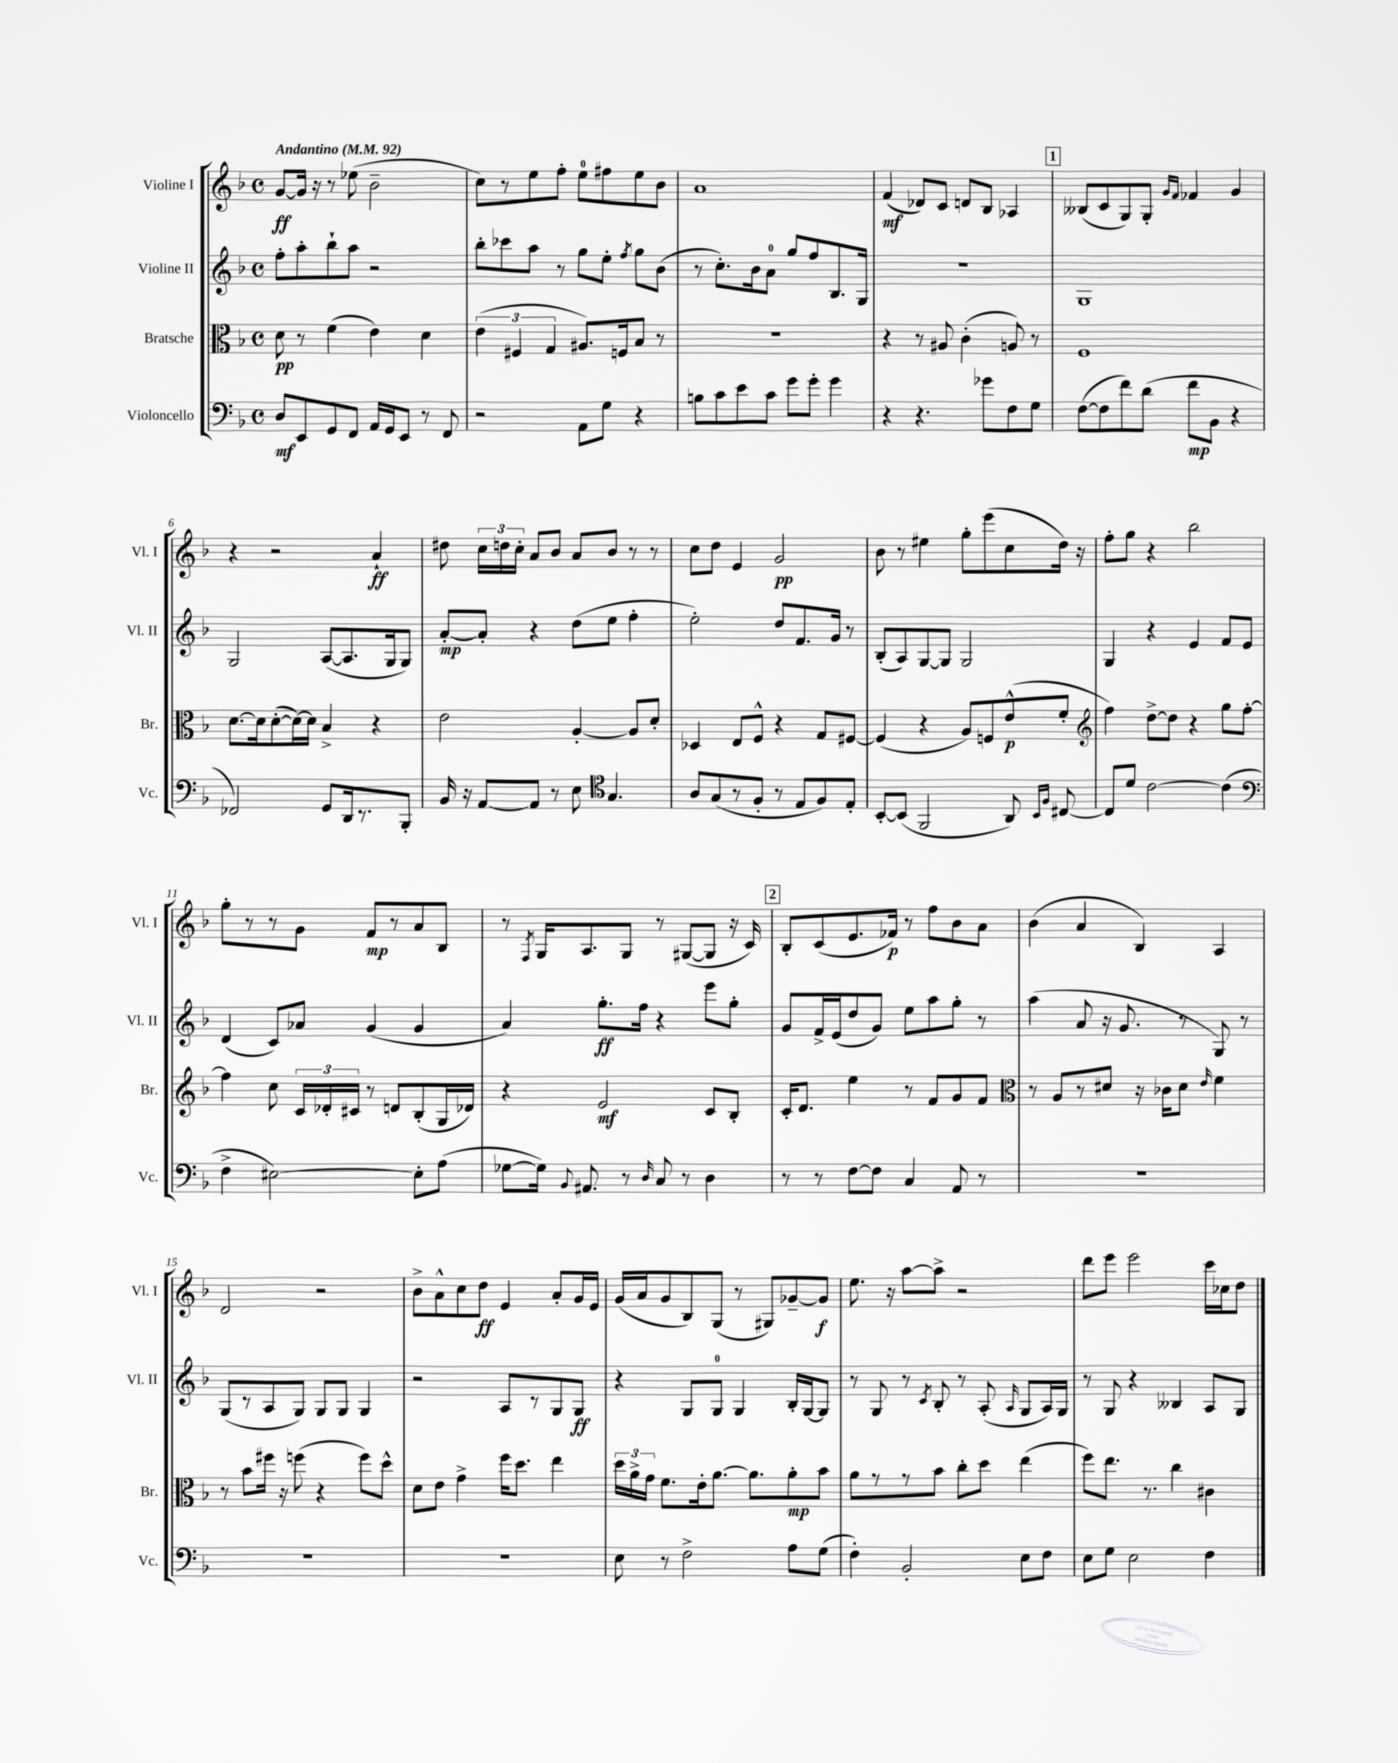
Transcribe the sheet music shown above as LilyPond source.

<<
\new StaffGroup <<
\new Staff = "s0" \with { instrumentName = "Violine I" shortInstrumentName = "Vl. I" } {
    \clef treble \key f \major \defaultTimeSignature \time 4/4 \tempo "Andantino" 4 = 92
    \autoBeamOff g'8[~\ff g'16] r16 r8 ees''8( bes'2-- |
    c''8[) r8 e''8 f''8]-. e''8[-0 fis''8 e''8 bes'8] |
    a'1 |
    f'4\mf( des'8[) c'8] d'8[ bes8] aes4 |
    \mark \markup { \box "1" } beses8[( c'8 g8) g8]-. \grace { g'16[ f'16] } fes'4 g'4 |
    r4 r2 a'4-!\ff |
    dis''8 \tuplet 3/2 { c''16[ d''16 c''16]-. } a'8[ bes'8] a'8[ bes'8] r8 r8 |
    c''8[ d''8] e'4 g'2\pp |
    bes'8 r8 eis''4 g''8[-. e'''8( c''8 d''16]) r16 |
    f''8[-. g''8] r4 bes''2 |
    g''8[-. r8 r8 g'8] f'8[\mp r8 a'8 bes8] |
    r8 \acciaccatura { f8 } g16[ a8. g8] r8 gis8[~( gis8] r16 c'16) |
    \mark \markup { \box "2" } bes8[-. c'8( e'8. fes'16]\p) r8 f''8[ bes'8 a'8] |
    bes'4( a'4 bes4) a4 |
    d'2 r2 |
    bes'8[-> a'8-^ c''8 d''8]\ff e'4 a'8[-. g'16 e'16] |
    g'16[( a'16 g'8 bes8) g8]( r8 gis8[) ges'8~-- ges'8]\f |
    e''8. r16 a''8[~ a''8]-> r2 |
    d'''8[ e'''8] e'''2 c'''16[ ces''16 d''8] \bar "|." |
}
\new Staff = "s1" \with { instrumentName = "Violine II" shortInstrumentName = "Vl. II" } {
    \clef treble \key f \major \defaultTimeSignature \time 4/4
    \autoBeamOff f''8[-. a''8-. bes''8-! a''8] r2 |
    bes''8[-. ces'''8 a''8] r8 g''8[ e''8]-. \acciaccatura { f''8 } g''8[ bes'8]( |
    r8 c''8.[-.) bes'16 a'8]-0 g''8[ f''8 bes8. g16] |
    r1 |
    \mark \markup { \box "1" } g1 |
    g2 a8[~( a8. g16 g8]) |
    a'8[~-.\mp a'8]-. r4 d''8[( e''8] f''4-. |
    e''2-.) d''8[ f'8. g'16] r8 |
    bes8[-.( a8) g8~ g8] g2 |
    g4 r4 e'4 f'8[ e'8] |
    d'4( c'8[) aes'8] g'4( g'4 |
    a'4) g''8.[-.\ff f''16] r4 e'''8[ g''8]-. |
    \mark \markup { \box "2" } g'8[ f'16-> e'16( d''8 g'8]) e''8[ a''8 g''8]-. r8 |
    a''4( a'8 r16 g'8. r8 g8) r8 |
    g8[( r8 a8 g8]) g8[ g8] g4 |
    r2 a8[ r8 g8 g8]\ff |
    r4 g8[ g8]-0 g4 bes16[-. g16~ g8] |
    r8 g8 r8 \acciaccatura { c'8 } bes8-. r8 a8-.( \grace { a16 } g8[ a16) g16] |
    r8 g8 r4 beses4 a8[ g8] \bar "|." |
}
\new Staff = "s2" \with { instrumentName = "Bratsche" shortInstrumentName = "Br." } {
    \clef alto \key f \major \defaultTimeSignature \time 4/4
    \autoBeamOff d'8\pp r8 f'4( e'4) d'4 |
    \tuplet 3/2 { e'4( fis4 g4 } ais8.[) f16 bes8] r8 |
    r1 |
    r4 r8 ais8 c'4-.( a8) r8 |
    \mark \markup { \box "1" } f1 |
    d'8.[~ d'16 d'8~-.( d'16~) d'16] bes4-> r4 |
    e'2 a4~-. a8[ d'8]-. |
    des4 e8[ f8]-^ r4 g8[ fis8]~ |
    fis4( r4 a8[) f8 e'8-^\p( f'8]-. |
    \clef treble f''4) d''8[~-> d''8] r4 g''8[ f''8]~-. |
    f''4 c''8 \tuplet 3/2 { c'16[ des'16-. cis'16] } r8 d'8[ bes8-.( g16 des'16]) |
    r4 e'2\mf c'8[ bes8]-. |
    \mark \markup { \box "2" } c'16[-. d'8.] e''4 r8 f'8[ g'8 f'8] |
    \clef alto r8 a8[ r8 dis'8] r16 ces'16[ dis'8] \grace { e'16 } f'4 |
    r8 bes'8[ fis''16] r16 f''8( r4 f''8[) d''8]-^ |
    d'8[ e'8] g'4-> f''16[ d''8.] e''4 |
    \tuplet 3/2 { d''16[ a'16-> g'16] } f'8.[ e'16-. a'8.]~ a'8.[ a'8-.\mp bes'8] |
    a'8[ r8 r8 bes'8] c''8[-. d''8] e''4( |
    f''8[) e''8.] r8. c''4 cis'4 \bar "|." |
}
\new Staff = "s3" \with { instrumentName = "Violoncello" shortInstrumentName = "Vc." } {
    \clef bass \key f \major \defaultTimeSignature \time 4/4
    \autoBeamOff d8[\mf e,8 g,8 f,8] a,16[ g,16 e,8] r8 f,8 |
    r2 a,8[ g8] r4 |
    b8[ c'8 e'8 c'8] g'8[ g'8]-. g'4 |
    r4 r4. ges'8[ f8 g8] |
    \mark \markup { \box "1" } f8[~( f8 f'8) d'8]( f'8[\mp bes,8] r4 |
    fes,2) g,8[ d,16 r8. bes,,8]-. |
    bes,16 r16 a,8[~ a,8] r8 e8 \clef tenor g4. |
    a8[ g8( r8 f8]-. r8 e8[ f8) e8]-. |
    bes,8[~-. bes,8]( f,2 a,8) \grace { bes,16[ f16] } cis8~ |
    cis8[ d'8] c'2~ c'4( |
    \clef bass f4-> eis2~) eis8[-. a8]( |
    ges8[~ ges16]) \appoggiatura { bes,8 } ais,8. r8 \grace { d16 } c8 r8 d4 |
    \mark \markup { \box "2" } r8 r8 f8[~ f8] c4 a,8 r8 |
    R1 |
    R1 |
    R1 |
    e8 r8 f2-> a8[ g8]( |
    f4-.) bes,2-. e8[ f8] |
    e8[ g8] e2 f4 \bar "|." |
}
>>
>>
